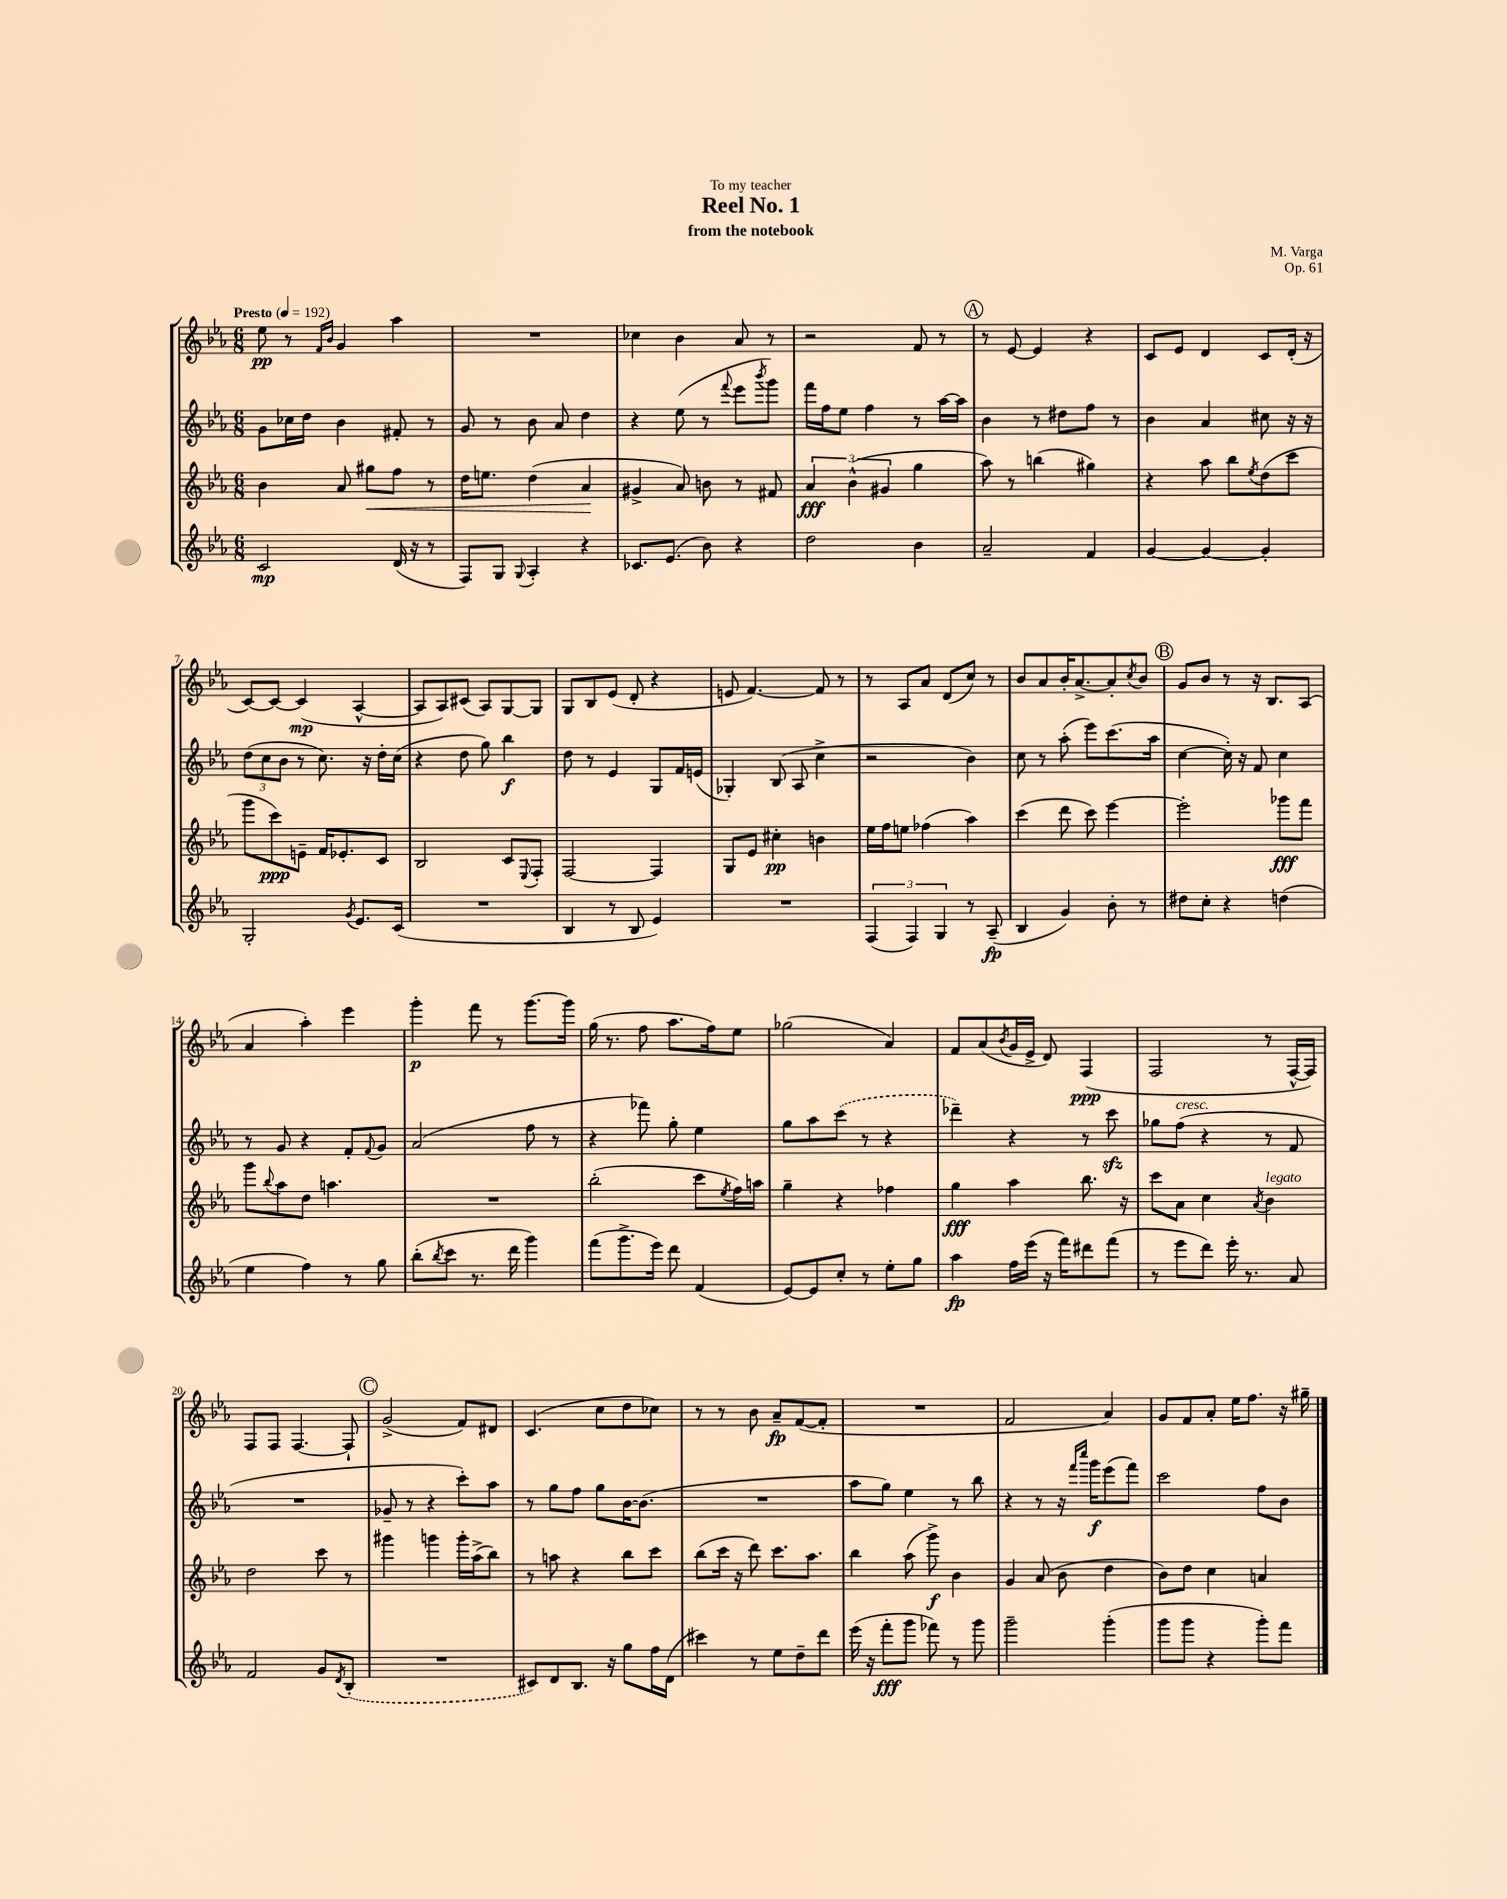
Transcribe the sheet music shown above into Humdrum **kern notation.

**kern	**kern	**kern	**kern
*staff4	*staff3	*staff2	*staff1
*clefG2	*clefG2	*clefG2	*clefG2
*k[b-e-a-]	*k[b-e-a-]	*k[b-e-a-]	*k[b-e-a-]
*M6/8	*M6/8	*M6/8	*M6/8
*MM192	*MM192	*MM192	*MM192
2c/	4b-\	8g\L	8ee-\
.	.	16cc-\L	8r
.	.	16dd\JJ	.
.	.	.	16qqf/LL
.	.	.	16qqb-/JJ
.	8a-/	4b-\	4g/
.	8gg#\L	.	.
(16d/	8ff\J	8f#'/	4aa-\
16r	.	.	.
8r	8r	8r	.
=	=	=	=
8F/L)	16dd\LK	8g/	2.r
.	8.ee\J	.	.
8G/J	.	8r	.
8qqG/	.	.	.
4A-'/	(4dd\	8b-\	.
.	.	8a-/	.
4r	4a-/	4dd\	.
=	=	=	=
8.c-/L	4g#^/	4r	4cc-\
(8.e-/J	.	.	.
.	8a-/)	(8ee-\	4b-\
8b-\)	8b\	8r	.
.	.	8qqfff/	.
4r	8r	8eee-\L	8a-/
.	.	8qbbb-/	.
.	8f#/	8ggg\J)	8r
=	=	=	=
2dd\	6a-/	16fff\LL	2r
.	.	16ff\J	.
.	.	8ee-\J	.
.	(6b-^^\	.	.
.	.	4ff\	.
.	6g#/	.	.
4b-\	4gg\	8r	8f/
.	.	[16aa-\LL	8r
.	.	16aa-\]JJ	.
=	=	=	=
2a-~/	8aa-\)	4b-\	8r
.	8r	.	[8e-/
.	(4bb\	8r	4e-/]
.	.	8dd#\L	.
4f/	4gg#\)	8ff\J	4r
.	.	8r	.
=	=	=	=
[4g/	4r	4b-\	8c/L
.	.	.	8e-/J
4g/_	8aa-\	4a-/	4d/
.	8bb-\L	.	.
.	8qee-/	.	.
4g'/]	(8dd\	8cc#\	8c/L
.	8ccc\J	16r	(16d'/Jk
.	.	16r	16r
=	=	=	=
2G'/	8ggg\L	(12dd\L	[8c/L)
.	.	12cc\	.
.	8ccc\)	.	8c/_J
.	.	12b-\J	.
.	8e~\J	8r	(4c/]
.	16f/LK	8.cc\)	.
.	8.e-'/	.	.
8qg/	.	.	.
8.e-/L	.	.	[4A-^^/
.	.	16r	.
.	8c/J	16dd'\LL	.
(16c/Jk	.	(16cc\JJ	.
=	=	=	=
2.r	2B-/	4r	8A-/]L
.	.	.	8A-/)
.	.	8dd\	(8c#/J
.	.	8gg\)	8A-/L)
.	8c/L	4bb-\	[8G/
.	8qqE-/	.	.
.	8F'/J	.	8G/]J
=	=	=	=
4B-/	[2F/	8dd\	8G/L
.	.	8r	8B-/
8r	.	4e-/	(8e-/J
8B-/	.	.	8d'/
4e-/)	4F/]	8G/L	4r
.	.	16f/L	.
.	.	(16e/JJ	.
=	=	=	=
2.r	8G/L	4G-'/)	8e/
.	8e-/J	.	[4.f/)
.	4cc#'\	(8B-/	.
.	.	8A-/	.
.	4b\	4cc^\	8f/]
.	.	.	8r
=	=	=	=
(6F/	16ee-\LL	2r	8r
.	16ff\J	.	.
.	8ee\J	.	8A-/L
6F/)	.	.	.
.	(4ff-\	.	8a-/J
6G/	.	.	.
.	.	.	(8d/L
8r	4aa-\)	4b-\)	8cc/J)
(8A-~/	.	.	8r
=	=	=	=
4B-/	(4ccc\	8cc\	8b-/L
.	.	8r	8a-/
4g/)	8ddd\	(8aa-'\	16b-'/K
.	.	.	[8.a-^/
.	8ccc\)	8eee-\L)	.
8b-'\	[4eee-\	(8.ccc\	8a-'/]
.	.	.	8qcc/
8r	.	.	8b-/J
.	.	16aa-\Jk	.
=	=	=	=
8dd#\L	2eee-'\]	[4cc\	8g/L
8cc'\J	.	.	8b-/J
4r	.	16cc'\])	8r
.	.	16r	.
.	.	8f/	16r
.	.	.	8.B-/L
(4dd\	8ggg-\L	4cc\	.
.	8fff\J	.	(8A-/J
=	=	=	=
4ee-\	8ggg\L	8r	4a-/
.	8qqbb-/	.	.
.	8aa-\	8g/	.
4ff\)	8dd\J	4r	4aa-'\)
.	4.aa\	.	.
8r	.	8f'/L	4eee-\
.	.	8qqf/	.
8gg\	.	8g/J	.
=	=	=	=
(8bb-'\L	2.r	(2a-/	4ggg'\
8qbb-/	.	.	.
8ccc\J	.	.	.
8.r	.	.	8fff\
.	.	.	8r
16ddd\	.	.	.
4ggg\)	.	8ff\	[8.ggg\L
.	.	8r	.
.	.	.	16ggg\]Jk
=	=	=	=
(8fff\L	(2bb-'\	4r	(16gg\
.	.	.	8.r
8.ggg^\	.	.	.
.	.	8fff-\)	8ff\
16eee-\Jk)	.	.	.
8ddd\	.	8gg'\	8.aa-\L
(4f/	8ccc\L	4ee-\	.
.	.	.	16ff\k)
.	8qee-/	.	.
.	16ff\L)	.	8ee-\J
.	16aa\JJ	.	.
=	=	=	=
[8e-/L)	4gg~\	8gg\L	(2gg-\
8e-/]	.	8aa-\	.
8cc'/J	4r	(8ccc\J	.
8r	.	8r	.
8ee-'\L	4ff-\	4r	4a-/)
8gg\J	.	.	.
=	=	=	=
4aa-\	4gg\	4ddd-~\)	8f/L
.	.	.	(8a-/
.	.	.	8qb-/
16ff\LL	4aa-\	4r	16g/L
(16eee-\JJ	.	.	16e-^/JJ
16r	.	.	8d/)
16fff\LK)	.	.	.
8ddd#\	8.bb-\	8r	(4F/
(8fff\J	.	8ccc\	.
.	16r	.	.
=	=	=	=
8r	8ccc\L	8gg-\L	2F/
8eee-\L	8a-\J	(8ff\J	.
8ddd\J)	4cc\	4r	.
16eee-'\	.	.	.
8.r	.	.	.
.	8qa-/	.	.
.	4b-\	8r	8r
8a-/	.	8f/	[16F^^/LL
.	.	.	16F/]JJ)
=	=	=	=
2f/	2dd\	2.r	8F/L
.	.	.	8F/J
.	.	.	[4.F/
8g/L	8ccc\	.	.
8qd/	.	.	.
(8B-'/J	8r	.	8F`/]
=	=	=	=
2.r	4ggg#\	8g-~/	(2g^/
.	.	8r	.
.	4ggg\	4r	.
.	16ggg'\LL	8ccc'\L)	8f/L)
.	(16aa-^\J	.	.
.	8bb-\J)	8aa-\J	8d#/J
=	=	=	=
8c#/L)	8r	8r	(4.c/
8d/	8aa\	8gg\L	.
8.B-/J	4r	8ff\J	.
.	.	8gg\L	8cc\L
16r	.	.	.
8gg\L	8bb-\L	[16b-\K	8dd\
.	.	(8.b-\]J	.
16ff\L	8ccc\J	.	8cc-\J)
(16d\JJ	.	.	.
=	=	=	=
4ccc#\)	(8bb-\L	2.r	8r
.	16ccc\Jk	.	8r
.	16r	.	.
8r	8ddd\)	.	8b-\
8ee-\L	8.ccc\L	.	8a-~/L
8dd~\	.	.	([8f/
.	8.aa-\J	.	.
8ddd\J	.	.	8f'/]J
=	=	=	=
(16eee-\	4bb-\	8aa-\L	2.r
16r	.	.	.
8fff'\L	.	8gg\J)	.
8ggg\J	(8aa-\	4ee-\	.
8fff-\)	8ggg^\)	.	.
8r	4b-\	8r	.
8ggg\	.	8bb-\	.
=	=	=	=
2ggg~\	4g/	4r	2f/
.	(8a-/	8r	.
.	8b-\	16r	.
.	.	16qqfff/LL	.
.	.	16qqcccc/JJ	.
.	.	16ggg\LK	.
(4ggg'\	4dd\	(8eee-\	4a-/)
.	.	8fff\J)	.
=	=	=	=
8ggg\L	8b-\L)	2ccc\	8g/L
8ggg\J	8dd\J	.	8f/
4r	4cc\	.	8a-'/J
.	.	.	16ee-\LK
.	.	.	8.ff\J
8ggg'\L)	4a/	8ff\L	.
8fff\J	.	8b-\J	16r
.	.	.	16gg#~\
==	==	==	==
*-	*-	*-	*-
